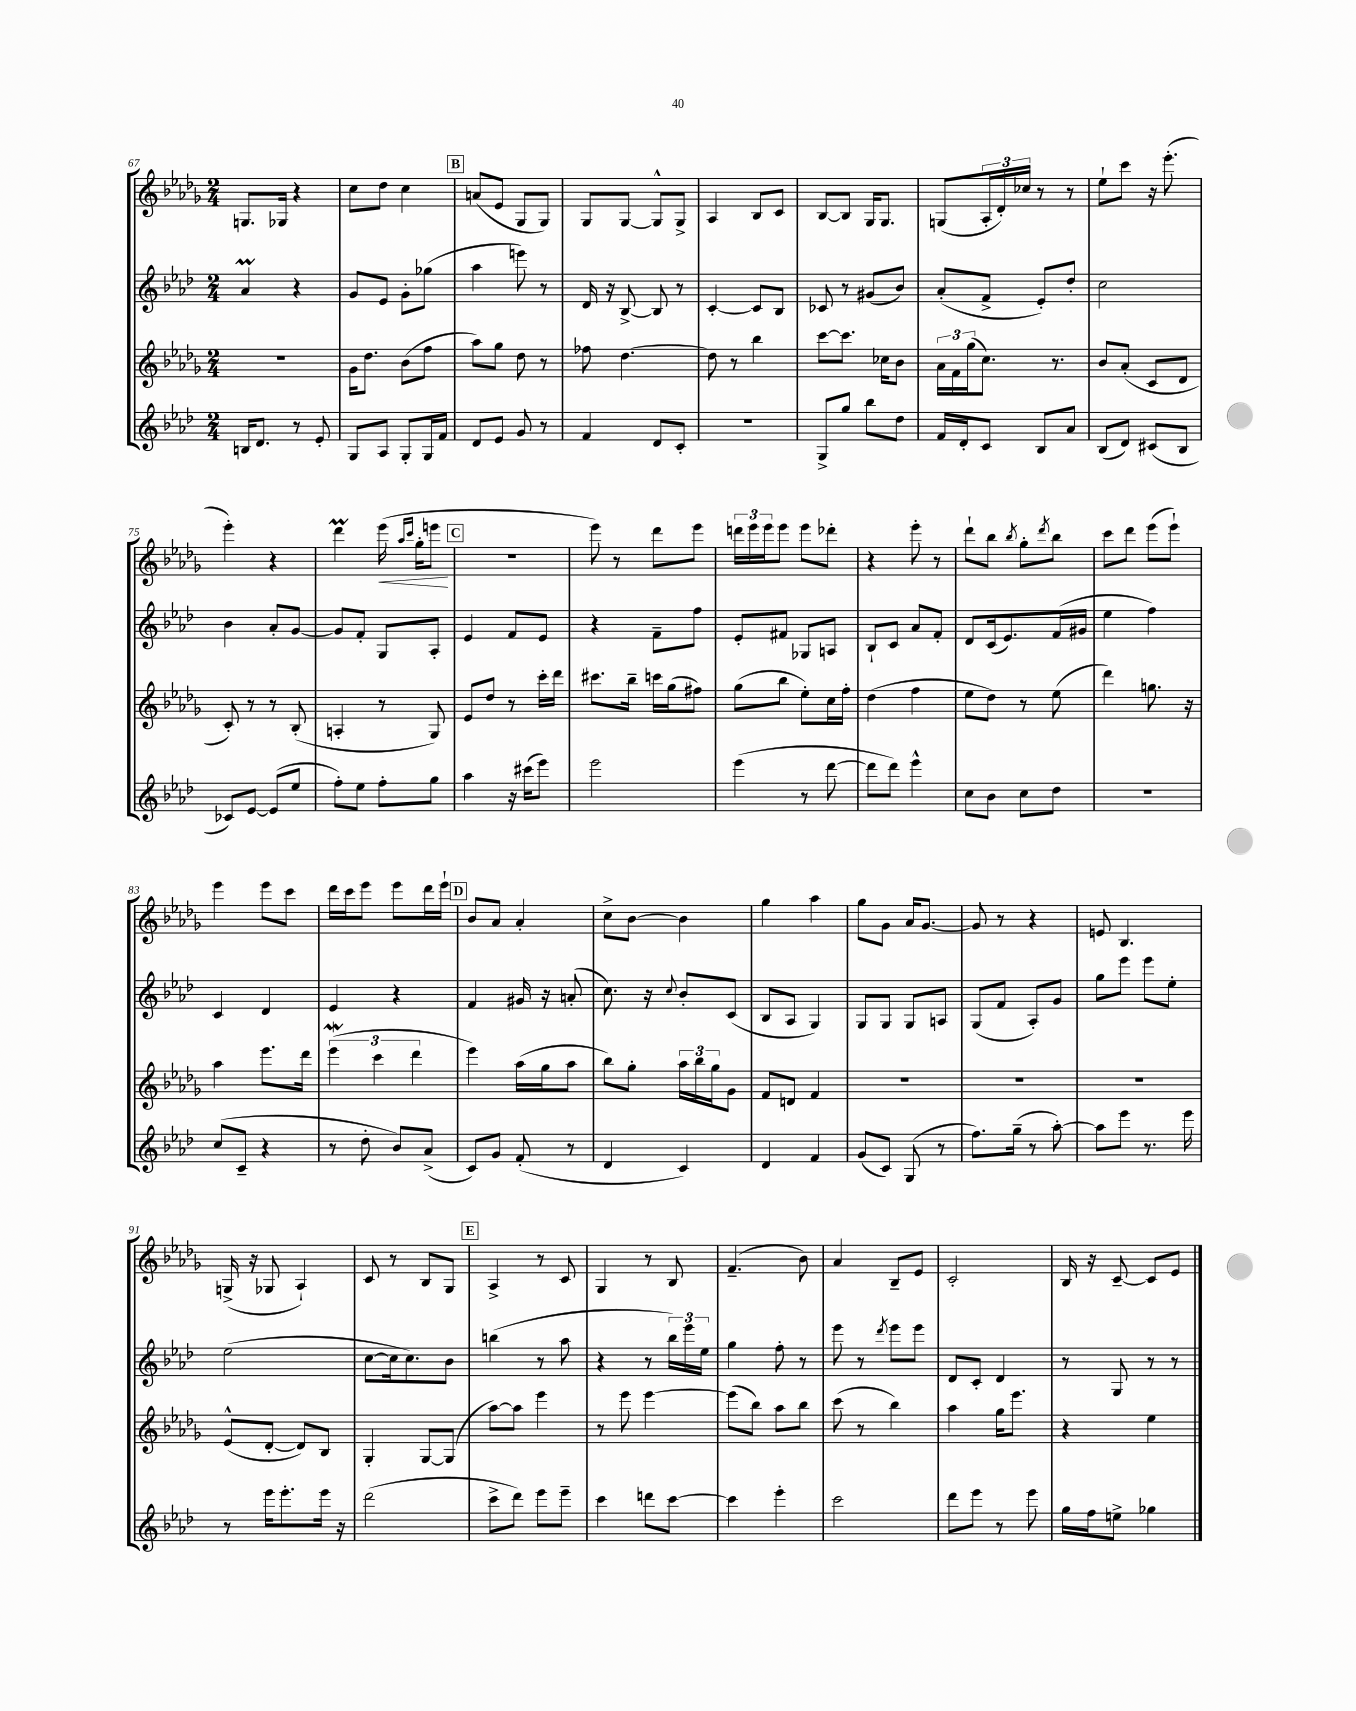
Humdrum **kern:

**kern	**kern	**kern	**kern	**dynam
*part4	*part3	*part2	*part1	*part1
*staff4	*staff3	*staff2	*staff1	*staff1
*clefG2	*clefG2	*clefG2	*clefG2	*
*k[b-e-a-d-]	*k[b-e-a-d-g-]	*k[b-e-a-d-]	*k[b-e-a-d-g-]	*
*M2/4	*M2/4	*M2/4	*M2/4	*
=67	=67	=67	=67	=67
16Bn/KL	2r	4a-M/	8.Gn/L	.
8.d-/J	.	.	.	.
.	.	.	16G-X/Jk	.
8r	.	4r	4r	.
8e-'/	.	.	.	.
=68	=68	=68	=68	=68
8G/L	16g-\KL	8g/L	8cc\L	.
.	8.dd-\J	.	.	.
8A-/J	.	8e-/J	8dd-\J	.
8G'/L	(8b-\L	8g'\L	4cc\	.
16G/L	8ff\J	(8gg-X\J	.	.
16f/JJ	.	.	.	.
!!LO:REH:place=s1:t=B
=69	=69	=69	=69	=69
8d-/L	8aa-\L)	4aa-\	(8an/L	.
8e-/J	8gg-\J	.	8e-/J	.
8g/	8dd-\	8eeen\)	8G-/L	.
8r	8r	8r	8G-/J)	.
=70	=70	=70	=70	=70
4f/	8ff-X\	16d-/	8G-/L	.
.	.	16r	.	.
.	[4.dd-\	[8B-^/	[8G-/J	.
8d-/L	.	8B-/]	8G-^^/L]	.
8c'/J	.	8r	8G-^/J	.
=71	=71	=71	=71	=71
2r	8dd-\]	[4c'/	4A-/	.
.	8r	.	.	.
.	4bb-\	8c/L]	8B-/L	.
.	.	8B-/J	8c/J	.
=72	=72	=72	=72	=72
8G^/L	[8ccc\L	8c-X/	[8B-/L	.
8gg/J	8.ccc\J]	8r	8B-/J]	.
8bb-\L	.	(8g#X/L	16G-/KL	.
.	16cc-X\KL	.	8.G-/J	.
8dd-\J	8b-\J	8b-/J)	.	.
=73	=73	=73	=73	=73
16f/LL	24a-\LL	(8a-'/L	(8Gn/L	.
.	24f\	.	.	.
16d-'/J	.	.	.	.
.	(24gg-\J	.	.	.
8c/J	8.cc\J)	8f^/J	24A-'/L	.
.	.	.	24d-'/)	.
.	.	.	24cc-X/JJ	.
8B-/L	.	8e-'/L)	8r	.
.	8.r	.	.	.
8a-/J	.	8dd-'/J	8r	.
=74	=74	=74	=74	=74
(8B-/L	8b-/L	2cc\	8ee-`\L	.
8d-/J)	(8a-'/J	.	8ccc\J	.
(8c#X/L	8c/L	.	16r	.
.	.	.	(8.eee-'\	.
8B-/J	8d-/J	.	.	.
!!LO:LB:g=z
=75	=75	=75	=75	=75
8c-X/L)	8c'/)	4b-\	4eee-'\)	.
[8e-/J	8r	.	.	.
(8e-/L]	8r	8a-'/L	4r	.
8ee-/J	(8B-'/	[8g/J	.	.
=76	=76	=76	=76	=76
8ff'\L)	4An'/	8g/L]	4ddd-M\	.
8ee-\J	.	8f'/J	.	.
!	!	!	!	!LO:HP:b
8ff'\L	8r	8G/L	(16eee-\	<
.	.	.	16qqaa-/LL	.
.	.	.	16qqccc/JJ	.
.	.	.	16gg-'\KL	.
8gg\J	8G-/)	8A-'/J	8eeen\J	.
.	.	.	.	[
!!LO:REH:place=s1:t=C
=77	=77	=77	=77	=77
4aa-\	8e-/L	4e-/	2r	.
.	8dd-/J	.	.	.
16r	8r	8f/L	.	.
(16ccc#X\KL	.	.	.	.
8eee-\J)	16ccc'\LL	8e-/J	.	.
.	16ddd-\JJ	.	.	.
=78	=78	=78	=78	=78
2eee-\	8.ccc#X\L	4r	8eee-\)	.
.	.	.	8r	.
.	16bb-~\Jk	.	.	.
.	16cccn\LL	8f~\L	8ddd-\L	.
.	(16gg-\J	.	.	.
.	8ff#X\J)	8ff\J	8eee-\J	.
=79	=79	=79	=79	=79
(4eee-\	(8gg-\L	8e-'/L	24dddn\LL	.
.	.	.	24eee-\	.
.	.	.	24eee-\J	.
.	8bb-\J	8f#X/J	8eee-\J	.
8r	8ee-'\L)	8G-X/L	8eee-\L	.
[8ddd-\	16cc\L	8An/J	8ddd-X'\J	.
.	16ff'\JJ	.	.	.
=80	=80	=80	=80	=80
8ddd-\L]	(4dd-\	8B-`/L	4r	.
8ddd-\J)	.	8c/J	.	.
4eee-^^\	4ff\	8a-/L	8eee-'\	.
.	.	8f'/J	8r	.
=81	=81	=81	=81	=81
8cc\L	8ee-\L	8d-/L	8ddd-`\L	.
8b-\J	8dd-\J)	(16c/k	8bb-\J	.
.	.	8.e-/)	.	.
.	.	.	8qbb-/	.
8cc\L	8r	.	8gg-'\L	.
.	.	.	8qddd-/	.
8dd-\J	(8ee-\	(16f/L	8bb-\J	.
.	.	16g#X/JJ	.	.
=82	=82	=82	=82	=82
2r	4ddd-\)	4ee-\	8ccc\L	.
.	.	.	8ddd-\J	.
.	8.ggn\	4ff\)	(8eee-\L	.
.	.	.	8eee-`\J)	.
.	16r	.	.	.
!!LO:LB:g=z
=83	=83	=83	=83	=83
(8cc/L	4aa-\	4c/	4eee-\	.
8c~/J	.	.	.	.
4r	8.eee-\L	4d-/	8eee-\L	.
.	.	.	8ccc\J	.
.	16ddd-\Jk	.	.	.
=84	=84	=84	=84	=84
8r	(6eee-W\	4e-/	16ddd-\LL	.
.	.	.	16ccc\J	.
8dd-'\	.	.	8eee-\J	.
.	6ccc\	.	.	.
8b-/L)	.	4r	8eee-\L	.
.	6ddd-\	.	.	.
(8a-^/J	.	.	16ddd-\L	.
.	.	.	16eee-`\JJ	.
!!LO:REH:place=s1:t=D
=85	=85	=85	=85	=85
8c/L)	4eee-\)	4f/	8b-/L	.
8g/J	.	.	8a-/J	.
(8f'/	(16aa-\LL	16g#X/	4a-'/	.
.	16gg-\J	16r	.	.
8r	8aa-\J	(8an'/	.	.
=86	=86	=86	=86	=86
4d-/	8bb-\L)	8.cc\)	8cc^\L	.
.	8gg-'\J	.	[8b-\J	.
.	.	16r	.	.
.	.	8qqcc/	.	.
4c/)	24aa-\LL	8b-'/L	4b-\]	.
.	24bb-\	.	.	.
.	24gg-\J	.	.	.
.	8g-\J	(8c/J	.	.
=87	=87	=87	=87	=87
4d-/	8f/L	8B-/L	4gg-\	.
.	8dn/J	8A-/J	.	.
4f/	4f/	4G/)	4aa-\	.
=88	=88	=88	=88	=88
(8g/L	2r	8G/L	8gg-\L	.
8c/J)	.	8G/J	8g-\J	.
(8G/	.	8G/L	16a-/KL	.
.	.	.	[8.g-/J	.
8r	.	8An/J	.	.
=89	=89	=89	=89	=89
8.ff\L)	2r	(8G/L	8g-/]	.
.	.	8f/J	8r	.
(16gg~\Jk	.	.	.	.
8r	.	8A-'/L)	4r	.
[8aa-'\)	.	8g/J	.	.
=90	=90	=90	=90	=90
8aa-\L]	2r	8gg\L	8en/	.
8eee-\J	.	8eee-\J	4.B-/	.
8.r	.	8eee-\L	.	.
.	.	8ee-'\J	.	.
16eee-\	.	.	.	.
!!LO:LB:g=z
=91	=91	=91	=91	=91
8r	(8e-^^/L	(2ee-\	(16Gn^/	.
.	.	.	16r	.
16eee-\KL	[8d-'/J	.	8G-X/	.
8.eee-'\	.	.	.	.
.	8d-/L])	.	4A-`/)	.
16eee-\Jk	8B-/J	.	.	.
16r	.	.	.	.
=92	=92	=92	=92	=92
(2ddd-\	4G-'/	[8cc\L	8c/	.
.	.	16cc\k]	8r	.
.	.	8.cc\)	.	.
.	[8G-/L	.	8B-/L	.
.	(8G-/J]	8b-\J	8G-/J	.
!!LO:REH:place=s1:t=E
=93	=93	=93	=93	=93
8ccc^\L	[8aa-\L)	(4bbn\	4A-^/	.
8ddd-\J)	8aa-\J]	.	.	.
8eee-\L	4eee-\	8r	8r	.
8eee-~\J	.	8aa-\	8c/	.
=94	=94	=94	=94	=94
4ccc\	8r	4r	4G-/	.
.	8eee-\	.	.	.
8dddn\L	[4eee-\	8r	8r	.
[8ccc\J	.	24bb-\LL)	8B-/	.
.	.	24eee-\	.	.
.	.	24ee-\JJ	.	.
=95	=95	=95	=95	=95
4ccc\]	(8eee-\L]	4gg\	(4.f~/	.
.	8bb-\J)	.	.	.
4eee-'\	8aa-\L	8ff'\	.	.
.	8bb-\J	8r	8b-\)	.
=96	=96	=96	=96	=96
2ccc\	(8ccc\	8eee-\	4a-/	.
.	8r	8r	.	.
.	.	8qddd-/	.	.
.	4bb-\)	8eee-\L	8B-~/L	.
.	.	8eee-\J	8e-/J	.
=97	=97	=97	=97	=97
8ddd-\L	4aa-\	8d-/L	2c'/	.
8eee-\J	.	8c'/J	.	.
8r	16gg-\KL	4d-/	.	.
.	8.eee-\J	.	.	.
8eee-\	.	.	.	.
=98	=98	=98	=98	=98
16gg\LL	4r	8r	16B-/	.
16ff\J	.	.	16r	.
8een^\J	.	8G/	[8c~/	.
4gg-X\	4ee-\	8r	8c/L]	.
.	.	8r	8e-/J	.
==	==	==	==	==
*-	*-	*-	*-	*-
